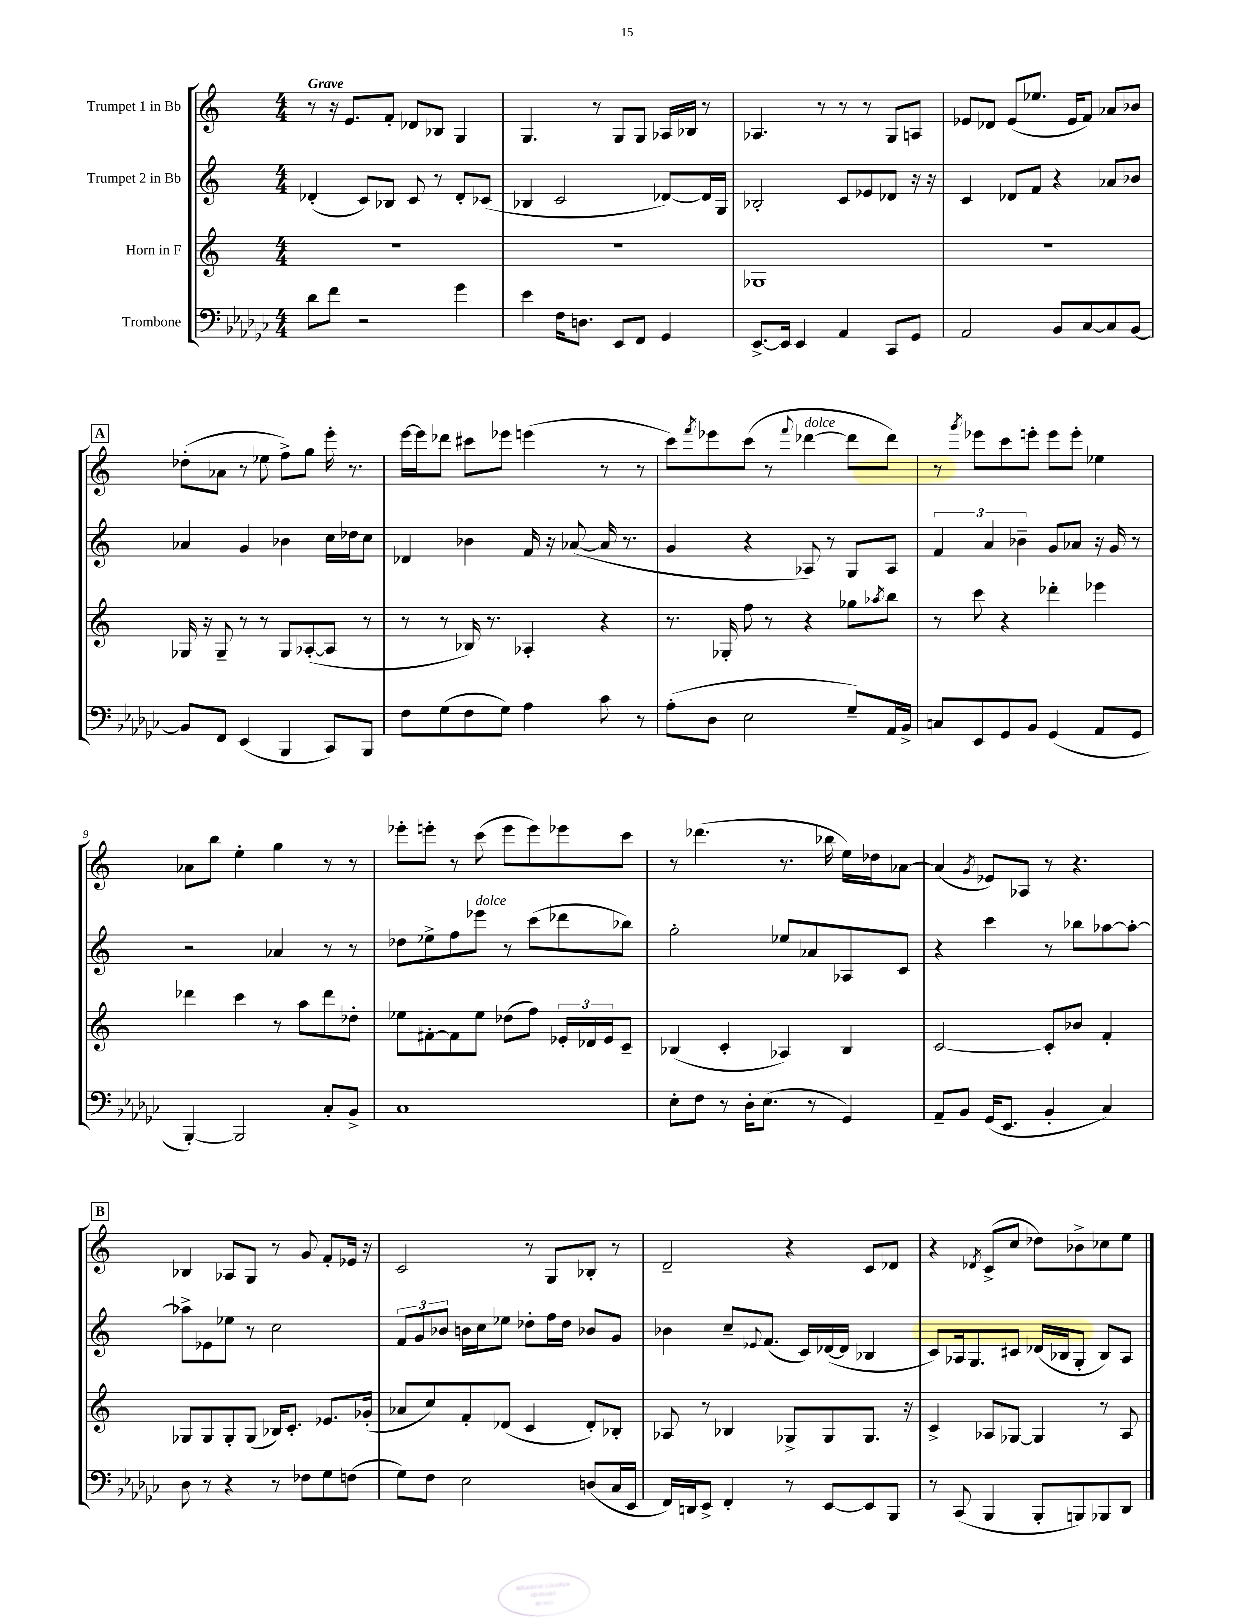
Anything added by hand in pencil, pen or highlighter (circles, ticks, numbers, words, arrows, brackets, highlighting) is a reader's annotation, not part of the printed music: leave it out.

**kern	**kern	**kern	**kern
*staff4	*staff3	*staff2	*staff1
*clefF4	*clefG2	*clefG2	*clefG2
*k[b-e-a-d-g-c-]	*k[]	*k[]	*k[]
*M4/4	*M4/4	*M4/4	*M4/4
8d-	1r	(4d-'	8r
8f	.	.	16r
.	.	.	8.e
2r	.	8c)	.
.	.	8B-	8f'
.	.	8c	8d-
.	.	8r	8B-
4g-	.	8d-'	4G
.	.	(8c-	.
=	=	=	=
4e-	1r	4B-	4.G
16F	.	2c	.
8.D	.	.	.
.	.	.	8r
8EE-	.	.	8G
8FF	.	.	8G
4GG-	.	[8d-)	16A-
.	.	.	16B-
.	.	16d-]	8r
.	.	16G	.
=	=	=	=
[8.EE-^	1G-	2B-'	4.A-
16EE-]	.	.	.
4EE-	.	.	.
.	.	.	8r
4AA-	.	8c	8r
.	.	8e-	8r
8CC-	.	8d-	8G
8GG-	.	16r	8A
.	.	16r	.
=	=	=	=
2AA-	1r	4c	8e-
.	.	.	8d-
.	.	8d-	(8e-
.	.	8f	8.ee-
8BB-	.	4r	.
.	.	.	16e-
[8C-	.	.	8f)
8C-]	.	8a-	8a-
[8BB-	.	8b-	8b-
=	=	=	=
8BB-]	16G-	4a-	(8dd-'
.	16r	.	.
8FF	8G-~	.	8a-
(4EE-	8r	4g	8r
.	8r	.	8ee-
4BBB-	8G-	4b-	8ff^)
.	([8A-'	.	8gg
8CC-)	8A-]	16cc	16eee'
.	.	16dd-	8.r
8BBB-	8r	8cc	.
=	=	=	=
8F	8r	4d-	[16eee
.	.	.	16eee]
(8G-	8r	.	8ddd-
8F	16B-)	4b-	8ccc#
.	8.r	.	.
8G-)	.	.	8eee-
4A-	4A-'	16f	(4eee
.	.	16r	.
.	.	([8a-	.
8c-	4r	16a-]	8r
.	.	8.r	.
8r	.	.	8r
=	=	=	=
(8A-'	8.r	4g	8ccc)
.	.	.	8qfff
8D-	.	.	8eee-
.	16G-'	.	.
2E-	8ff	4r	(8ccc
.	8r	.	8r
.	.	.	8qqfff
.	4r	8A-)	[4ddd-
.	.	8r	.
8G-~)	8gg-	8G	8ddd-]
.	8qaa-	.	.
16AA-	8bb	8A-	8ddd-)
16BB-^	.	.	.
=	=	=	=
8C	8r	6f	8r
.	.	.	8qggg
8EE-	8ccc	.	8eee-
.	.	6a	.
8GG-	4r	.	8ccc
.	.	6b-~	.
8BB-	.	.	8eee'
(4GG-	4ddd-'	8g	8eee
.	.	8a-	8eee'
8AA-	4eee-	16r	4ee-
.	.	16g	.
8GG-	.	8r	.
=	=	=	=
[4BBB-')	4ddd-	2r	8a-
.	.	.	8bb
2BBB-]	4ccc	.	4ee'
.	8r	4a-	4gg
.	8aa	.	.
8C-'	8ddd-	8r	8r
8BB-^	8dd-'	8r	8r
=	=	=	=
1C-	8ee-	8dd-	8eee-'
.	[8f#'	8ee-^	8eee'
.	8f#]	8ff	8r
.	8ee-	8eee-	(8ccc
.	(8dd-	8r	8eee
.	8ff)	(8ccc	8eee)
.	24e-'	8ddd-	8eee-
.	24d-	.	.
.	24e-	.	.
.	8c~	8bb-)	8ccc
=	=	=	=
8E-'	(4B-	2gg'	8r
8F	.	.	(4.ddd-
8r	4c'	.	.
16D-'	.	.	.
(8.E-	.	.	.
.	4A-)	8ee-	8.r
8r	.	8a-	.
.	.	.	16bb-
4GG-)	4B-	8A-	16ee)
.	.	.	16dd-
.	.	8c	[8a-
=	=	=	=
8AA-~	[2c	4r	(4a-]
8BB-	.	.	.
.	.	.	8qg
(16GG-	.	4ccc	8e-)
8.EE-	.	.	.
.	.	.	8A-
4BB-'	8c']	8r	8r
.	8b-	8bb-	4.r
4C-)	4f'	[8aa-	.
.	.	8aa-'_	.
=	=	=	=
8D-	8G-	8aa-^]	4B-
8r	8G-	8e-	.
4r	8G-'	8ee-	8A-
.	(8G-	8r	8G
8r	16B-)	2cc	8r
.	8.c'	.	.
8F-	.	.	8g
8G-	8.e-	.	8f'
(8F	.	.	16e-
.	(16g-'	.	16r
=	=	=	=
8G-)	8a-	12f	2c
.	.	12g	.
8F	8cc)	.	.
.	.	12b-	.
2E-	8f'	16b	.
.	.	16cc	.
.	(8d-	8ee-	.
.	4c	8dd-'	8r
.	.	16ff	8G
.	.	16dd-	.
(8D	8d-')	8b-	8B-'
16C-	8B-'	8g	8r
16EE-	.	.	.
=	=	=	=
16FF)	8A-	4b-	2d~
16DD	.	.	.
8EE-^	8r	.	.
4FF'	4B-	8cc~	.
.	.	8qqe-	.
.	.	(8.f	.
8r	8G-^	.	4r
.	.	16c)	.
[8EE-	8G-	([16d-	.
.	.	16d-]	.
8EE-]	8.G-	4B-	8c
8BBB-	.	.	8d-
.	16r	.	.
=	=	=	=
8r	4c^	8c)	4r
(8CC-	.	16A-	.
.	.	8.G	.
.	.	.	8qd-
4BBB-	8A-	.	(8c^
.	[8G-	8c#	8cc
8BBB-'	4G-]	(16d-	8dd-)
.	.	16B-	.
8BBB)	.	8G'	8b-^
8BBB-	8r	8B-)	8cc-
8DD-	8A-	8A-	8ee
==	==	==	==
*-	*-	*-	*-
